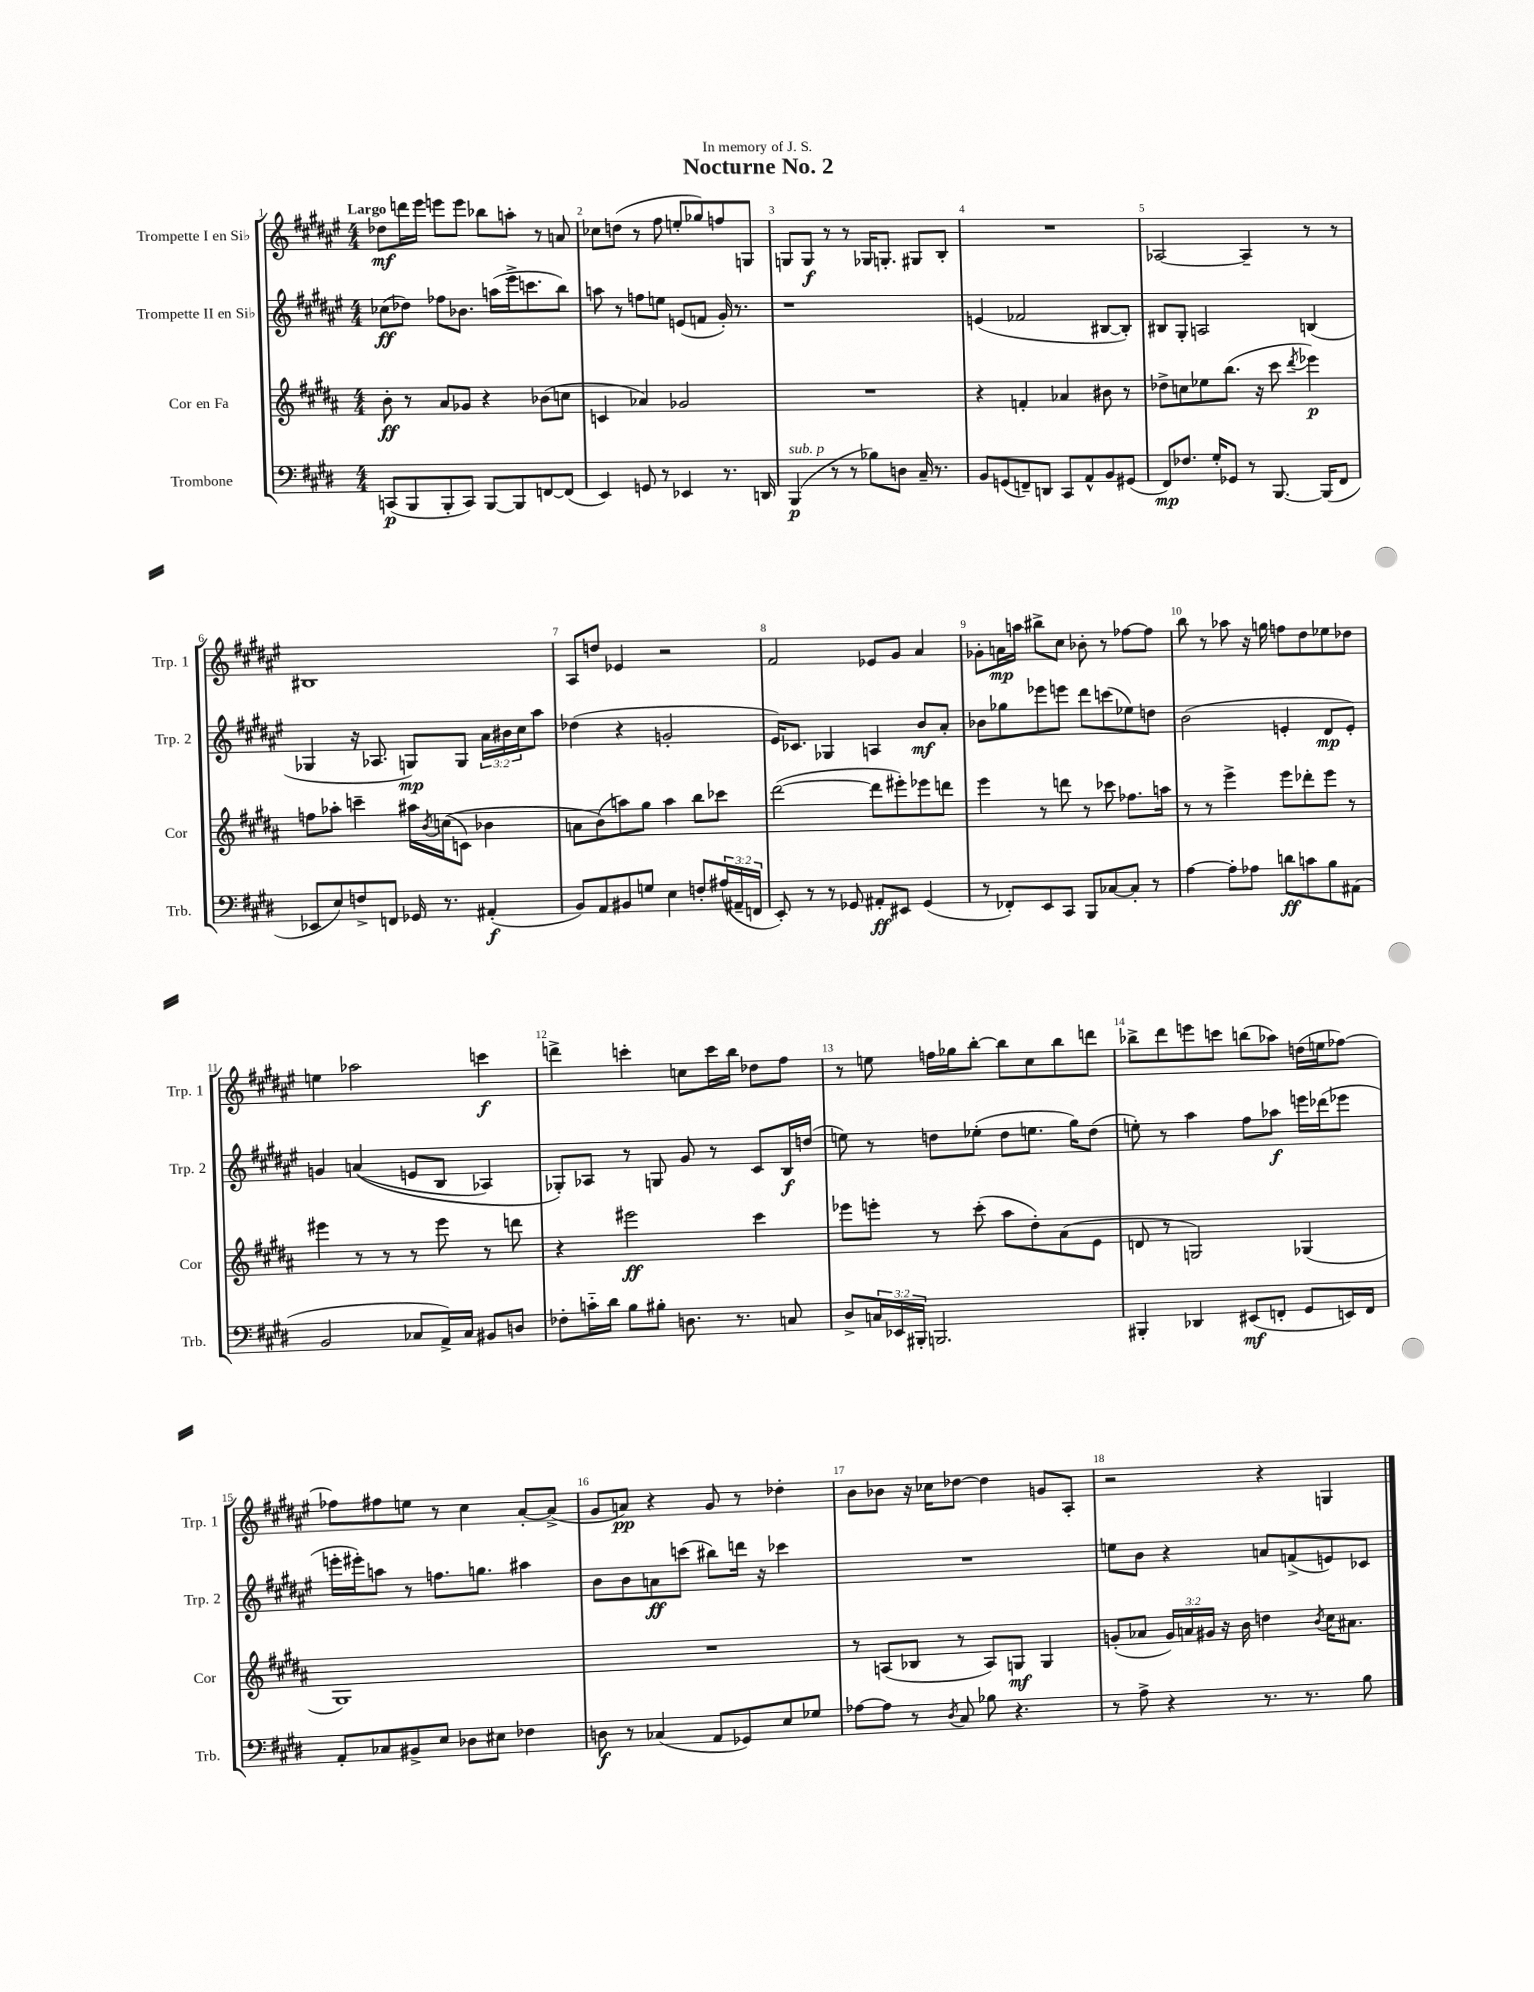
\header { title = "Nocturne No. 2" dedication = "In memory of J. S." }
<<
\new StaffGroup <<
\new Staff = "s0" \with { instrumentName = "Trompette I en Sib" shortInstrumentName = "Trp. 1" } {
    \clef treble \key fis \major \numericTimeSignature \time 4/4 \tempo "Largo"
    des''8\mf d'''16 eis'''16 e'''8 e'''8 bes''8 a''8-. r8 a'8 |
    ces''8 d''8( r8 fis''8 e''8-. ges''8) f''8 g8 |
    g8 g8\f r8 r8 ges16 g8.-. gis8 b8-. |
    R1 |
    aes2~ aes4-- r8 r8 |
    bis1 |
    ais8 d''8 ees'4 r2 |
    fis'2 ees'8 gis'8 ais'4 |
    ges'8-. a'16\mp a''16 bis''8-> cis''8 bes'8-. r8 fes''8~ fes''8 |
    b''8 r8 aes''8 r16 g''16 f''8 dis''8 ees''8 des''8 |
    e''4 aes''2 c'''4\f |
    d'''4-> c'''4-. c''8 c'''16 b''16 des''8 fis''8 |
    r8 e''8 f''16 ges''16 b''8~-. b''8 cis''8 b''8 d'''8 |
    bes''8-> dis'''8 e'''8 c'''8 b''8( aes''8) d''16( e''16 fes''8~) |
    fes''8 fis''8 e''8 r8 cis''4 ais'8~-. ais'8->( |
    gis'8 a'8\pp) r4 gis'8 r8 des''4-. |
    b'8 bes'8 r16 ces''16 des''8~ des''4 g'8 ais8-. |
    r2 r4 g4 \bar "|." |
}
\new Staff = "s1" \with { instrumentName = "Trompette II en Sib" shortInstrumentName = "Trp. 2" } {
    \clef treble \key fis \major \numericTimeSignature \time 4/4 \override Staff.TupletNumber.text = #tuplet-number::calc-fraction-text
    ces''8\ff( des''8) fes''8 bes'8. a''16( eis'''16-> c'''8. b''8) |
    a''8 r8 f''8 e''8 e'8( f'8 gis'16-.) r8. |
    r1 |
    e'4( fes'2 bis8~ bis8-.) |
    bis8 gis8-. a2 b4( |
    ges4 r16 aes8. g8\mp) g8 \tuplet 3/2 { ais'16 bis'16 cis''16 } ais''8 |
    des''4( r4 g'2-. |
    eis'16) ces'8. ges4 a4 b'8\mf ais'8-. |
    bes'8 ges''8 ees'''8 e'''8 dis'''8 c'''8( ees''8) d''8 |
    b'2( e'4-. dis'8\mp e'8-.) |
    g'4 a'4(\( e'8 b8 aes4) |
    ges8-.\) aes8 r8 g8 gis'8 r8 cis'8 b16\f d''16( |
    e''8) r8 d''8 ees''8-.( d''8 e''8. gis''16) d''8( |
    e''8-.) r8 ais''4 fis''8 aes''8\f e'''16 des'''16( ees'''8 |
    e'''16-. eis'''16-.) a''8 r8 f''8. g''8. ais''4 |
    b'8 b'8 a'8\ff c'''8( bis''8) d'''16 r16 ces'''4 |
    R1 |
    e''8 b'8 r4 a'8 f'8->( e'8) ces'8 \bar "|." |
}
\new Staff = "s2" \with { instrumentName = "Cor en Fa" shortInstrumentName = "Cor" } {
    \clef treble \key b \major \numericTimeSignature \time 4/4 \override Staff.TupletNumber.text = #tuplet-number::calc-fraction-text
    b'8-.\ff r8 ais'8 ges'8 r4 bes'8( c''8 |
    c'4 aes'4) ges'2 |
    R1 |
    r4 f'4-. aes'4 bis'8 r8 |
    des''8-> c''8 ees''8 b''8.( r16 cis'''8 \acciaccatura { dis'''8 } ees'''4\p) |
    f''8 aes''8-. c'''4-- ais''16 \acciaccatura { b'8 } c''16(\( c'8) bes'4 |
    a'8 b'8(\) a''8) gis''8 a''4 b''8 ces'''8 |
    dis'''2~( dis'''8 eis'''8-.) ees'''8 d'''8 |
    e'''4 r8 d'''8 r8 ces'''8 fes''8. a''16 |
    r8 r8 e'''4-> e'''8 des'''8-. e'''8 r8 |
    eis'''4 r8 r8 r8 eis'''8 r8 d'''8 |
    r4 eis'''2\ff cis'''4 |
    ees'''8 e'''8-. r8 cis'''8-.( ais''8 dis''8-.) ais'8( e'8 |
    d'8 r8 g2) ges4( |
    gis1) |
    R1 |
    r8 a8( bes8 r8 a8) g8\mf g4 |
    g'8-.( aes'8 \tuplet 3/2 { g'16) a'16 gis'16 } r16 b'16 d''4 \acciaccatura { b'8 } cis''16 ais'8. \bar "|." |
}
\new Staff = "s3" \with { instrumentName = "Trombone" shortInstrumentName = "Trb." } {
    \clef bass \key e \major \numericTimeSignature \time 4/4 \override Staff.TupletNumber.text = #tuplet-number::calc-fraction-text
    c,8\p( b,,8 b,,8-. c,8) b,,8~ b,,8 f,8~ f,8( |
    e,4) g,8 r8 ees,4 r8. d,16 |
    b,,4\p^\markup { \italic "sub. p" }( r8 r8 bes8) d8 cis16-- r8. |
    b,8 g,8( f,8--) d,8 cis,8 a,8-^ b,8 gis,8( |
    fis,8\mp) fes8. gis16-. ges,8 r8 b,,8.~ b,,16( fis,8 |
    ees,8 e8) f8-> f,8 ges,16 r8. ais,4-.\f( |
    b,8) a,8 bis,8 g8 e4 f8-. \tuplet 3/2 { ais16( ais,16-- f,16 } |
    e,8-.) r8 r8 ges,8 ais,8-.\ff eis,8 ges,4( |
    r8 fes,8-.) e,8 cis,8 b,,8 ces8~ ces8-. r8 |
    a4~ a8-. aes8 d'8\ff c'8 b8 ais,8( |
    b,2 ces8 a,16->) ces16 bis,8 d8 |
    fes8-. c'16-_ dis'16 b8 bis8-. d8. r8. c8 |
    dis8-> \tuplet 3/2 { c16 ees,16 bis,,16-. } b,,2. |
    bis,,4-. des,4 eis,8\mf( f,8-. gis,8 e,16) f,16 |
    a,8-. ces8 bis,8-> e8 des8 eis8 fes4 |
    d8\f r8 ces4( a,8 ges,8) e8 ges8 |
    aes8~ aes8 r8 \acciaccatura { dis8 } cis8 bes8 r4. |
    r8 a8-> r4 r8. r8. b8 \bar "|." |
}
>>
>>
\layout { \context { \Score \override BarNumber.break-visibility = ##(#f #t #t) barNumberVisibility = #all-bar-numbers-visible } }
